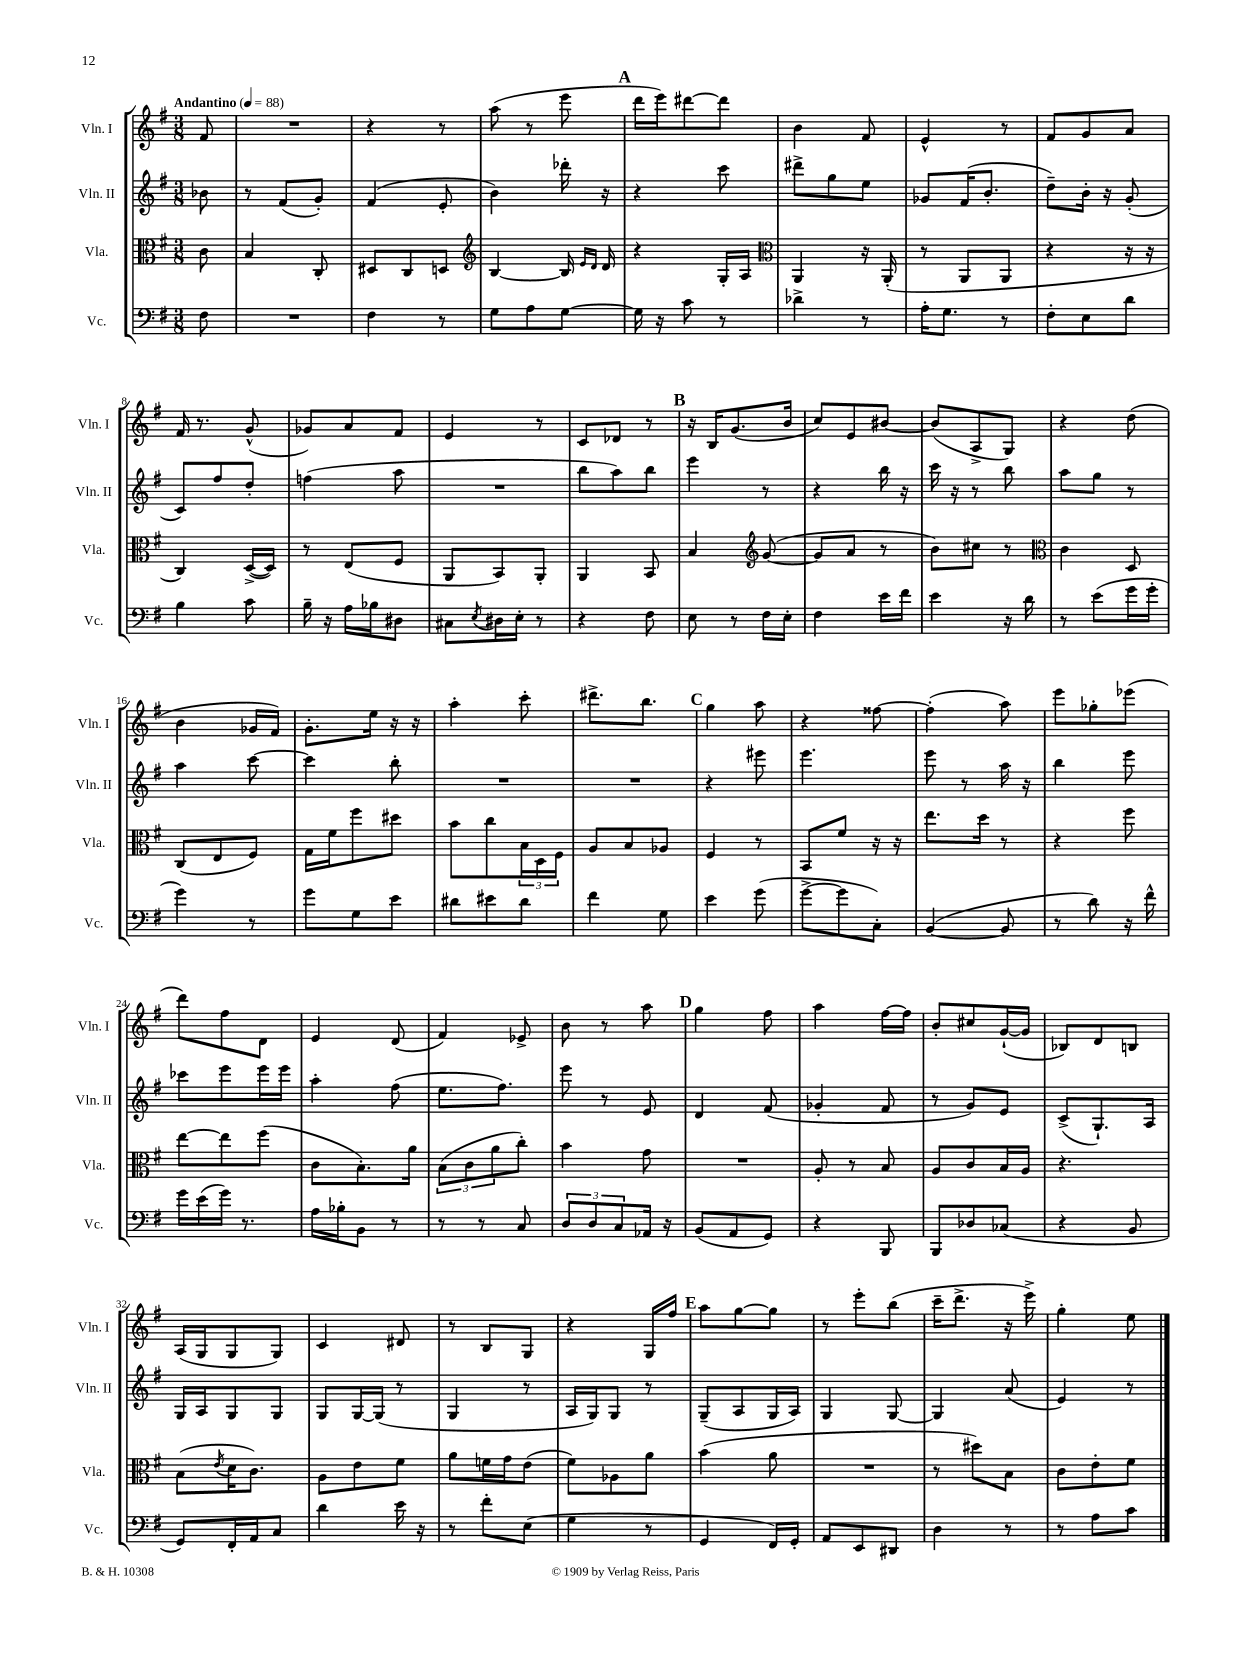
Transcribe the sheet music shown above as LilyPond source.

<<
\new StaffGroup <<
\new Staff = "s0" \with { instrumentName = "Vln. I" shortInstrumentName = "Vln. I" } {
    \clef treble \key g \major \numericTimeSignature \time 3/8 \partial 8 \tempo "Andantino" 4 = 88
    fis'8 |
    R4. |
    r4 r8 |
    a''8( r8 e'''8 |
    \mark \markup { \bold "A" } d'''16 e'''16) dis'''8~ dis'''8 |
    b'4 fis'8 |
    e'4-^ r8 |
    fis'8 g'8 a'8 |
    fis'16 r8. g'8-^( |
    ges'8) a'8 fis'8 |
    e'4 r8 |
    c'8 des'8 r8 |
    \mark \markup { \bold "B" } r16 b16 g'8.( b'16 |
    c''8) e'8 bis'8~ |
    bis'8( a8-> g8) |
    r4 d''8( |
    b'4 ges'16 fis'16) |
    g'8.-. e''16 r16 r16 |
    a''4-. c'''8-. |
    dis'''8.-> b''8. |
    \mark \markup { \bold "C" } g''4 a''8 |
    r4 fisis''8~ |
    fisis''4-.( a''8) |
    e'''8 ges''8-. ees'''8( |
    d'''8) fis''8 d'8 |
    e'4 d'8( |
    fis'4) ees'8-> |
    b'8 r8 a''8 |
    \mark \markup { \bold "D" } g''4 fis''8 |
    a''4 fis''16~ fis''16 |
    b'8-. cis''8 g'16~-!( g'16 |
    bes8) d'8 b8 |
    a16( g16 g8 g8) |
    c'4 dis'8 |
    r8 b8 g8 |
    r4 g16 fis''16 |
    \mark \markup { \bold "E" } a''8 g''8~ g''8 |
    r8 e'''8-. b''8( |
    c'''16-- d'''8.-> r16 e'''16->) |
    g''4-. e''8 \bar "|." |
}
\new Staff = "s1" \with { instrumentName = "Vln. II" shortInstrumentName = "Vln. II" } {
    \clef treble \key g \major \numericTimeSignature \time 3/8 \partial 8
    bes'8 |
    r8 fis'8( g'8-.) |
    fis'4( e'8-. |
    b'4) des'''16-. r16 |
    \mark \markup { \bold "A" } r4 c'''8 |
    dis'''8-> g''8 e''8 |
    ges'8 fis'16( b'8.-. |
    d''8--) b'16-. r16 g'8-.( |
    c'8) fis''8 d''8-. |
    f''4( a''8 |
    R4. |
    b''8 a''8) b''8 |
    \mark \markup { \bold "B" } e'''4 r8 |
    r4 b''16 r16 |
    c'''16 r16 r8 b''8 |
    a''8 g''8 r8 |
    a''4 c'''8~ |
    c'''4 b''8-. |
    R4. |
    R4. |
    \mark \markup { \bold "C" } r4 eis'''8 |
    e'''4. |
    e'''8 r8 a''16 r16 |
    b''4 e'''8 |
    ces'''8 e'''8 e'''16 e'''16 |
    a''4-. fis''8( |
    e''8. fis''8.) |
    e'''8 r8 e'8 |
    \mark \markup { \bold "D" } d'4 fis'8( |
    ges'4-. fis'8 |
    r8 g'8) e'8 |
    c'8->( g8.-!) a16 |
    g16 a16 g8 g8 |
    g8 g16~ g16( r8 |
    g4 r8 |
    a16 g16) g8 r8 |
    \mark \markup { \bold "E" } g8--( a8 g16 a16) |
    g4 g8~ |
    g4 a'8( |
    e'4) r8 \bar "|." |
}
\new Staff = "s2" \with { instrumentName = "Vla." shortInstrumentName = "Vla." } {
    \clef alto \key g \major \numericTimeSignature \time 3/8 \partial 8
    c'8 |
    b4 c8-. |
    dis8 c8 d8 |
    \clef treble b4~ b16 \grace { e'16 d'16 } d'16 |
    \mark \markup { \bold "A" } r4 g16-. a16 |
    \clef alto a,4 r16 a,16-.( |
    r8 a,8 a,8 |
    r4 r16 r16 |
    c4) d16~->( d16) |
    r8 e8( fis8 |
    a,8 b,8) a,8-. |
    a,4 b,8 |
    \mark \markup { \bold "B" } b4 \clef treble g'8~( |
    g'8 a'8 r8 |
    b'8) cis''8 r8 |
    \clef alto c'4 d8 |
    c8( e8 fis8) |
    g16 fis'16 fis''8 dis''8 |
    b'8 c''8 \tuplet 3/2 { b16 d16 fis16 } |
    a8 b8 aes8 |
    \mark \markup { \bold "C" } fis4 r8 |
    b,8 fis'8 r16 r16 |
    e''8. d''16 r8 |
    r4 fis''8 |
    e''8~ e''8 fis''8( |
    c'8 b8.-.) a'16 |
    \tuplet 3/2 { b8( c'8 a'8 } c''8-.) |
    b'4 g'8 |
    \mark \markup { \bold "D" } R4. |
    a8-. r8 b8 |
    a8 c'8 b16 a16 |
    r4. |
    b8( \acciaccatura { e'8 } d'16 c'8.) |
    a8 e'8 fis'8 |
    a'8 f'16 g'16 e'8( |
    fis'8) aes8 a'8 |
    \mark \markup { \bold "E" } b'4( a'8 |
    R4. |
    r8 dis''8) b8 |
    c'8 e'8-. fis'8 \bar "|." |
}
\new Staff = "s3" \with { instrumentName = "Vc." shortInstrumentName = "Vc." } {
    \clef bass \key g \major \numericTimeSignature \time 3/8 \partial 8
    fis8 |
    R4. |
    fis4 r8 |
    g8 a8 g8~ |
    \mark \markup { \bold "A" } g16 r16 c'8 r8 |
    des'4-> r8 |
    a16-. g8. r8 |
    fis8-. e8 d'8 |
    b4 c'8 |
    b16-- r16 a16 bes16 dis8 |
    cis8 \acciaccatura { e8 } dis16 e16-. r8 |
    r4 fis8 |
    \mark \markup { \bold "B" } e8 r8 fis16 e16-. |
    fis4 e'16 fis'16 |
    e'4 r16 d'16 |
    r8 e'8( g'16 g'16-. |
    g'4) r8 |
    g'8 g8 e'8 |
    dis'8 eis'8 dis'8 |
    fis'4 g8 |
    \mark \markup { \bold "C" } e'4 g'8( |
    g'8~-> g'8 c8-.) |
    b,4~( b,8 |
    r8 d'8) r16 fis'16-^ |
    g'16 e'16( g'16) r8. |
    a16 bes16-. b,8 r8 |
    r8 r8 c8 |
    \tuplet 3/2 { d8 d8 c8 } aes,16 r16 |
    \mark \markup { \bold "D" } b,8( a,8 g,8) |
    r4 b,,8 |
    b,,8 des8 ces8( |
    r4 b,8 |
    g,8) fis,16-. a,16 c8 |
    d'4 e'16 r16 |
    r8 fis'8-. e8( |
    g4 r8 |
    \mark \markup { \bold "E" } g,4 fis,16) g,16-. |
    a,8 e,8 dis,8 |
    d4 r8 |
    r8 a8 c'8 \bar "|." |
}
>>
>>
